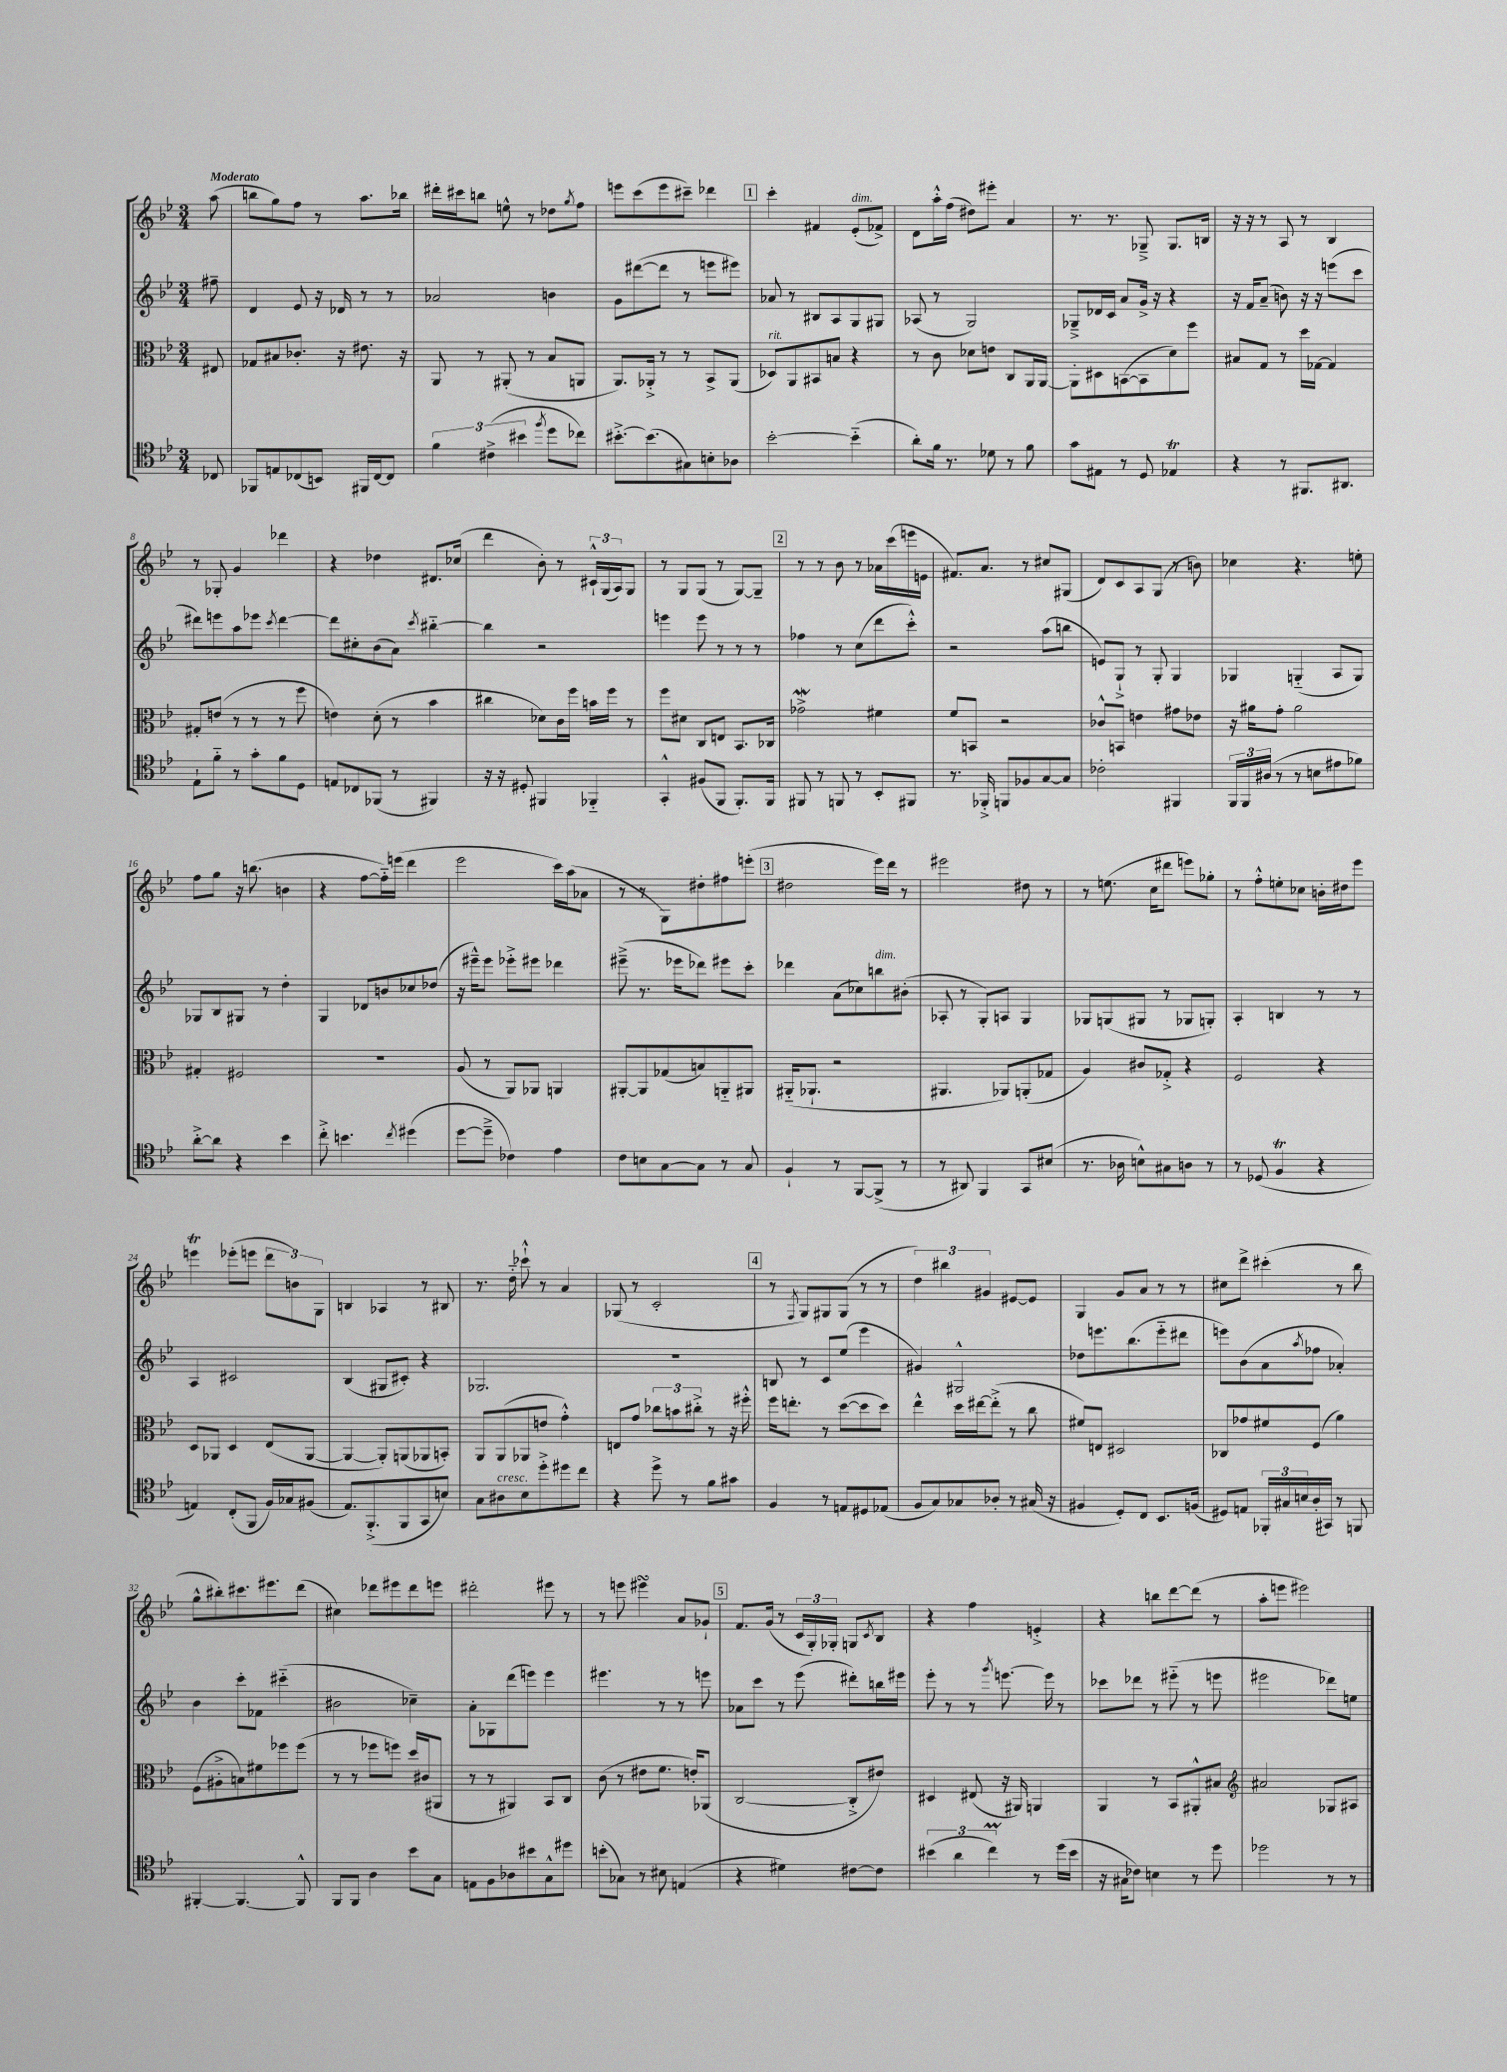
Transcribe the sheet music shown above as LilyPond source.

<<
\new StaffGroup <<
\new Staff = "s0" {
    \clef treble \key bes \major \numericTimeSignature \time 3/4 \partial 8 \tempo "Moderato"
    a''8( |
    b''8 g''8) f''8 r8 a''8. bes''16 |
    dis'''16-. cis'''16 b''8 e''8-^ r8 des''8 \acciaccatura { g''8 } f''8 |
    e'''8 c'''8( e'''8 cis'''8--) des'''4 |
    \mark \markup { \box "1" } c'''4-. fis'4 ees'8-.^\markup { \italic "dim." }( fes'8->) |
    d'8 a''16-.-^ f''16( dis''8) eis'''8-. a'4 |
    r8. r8. ges8---> ges8. b16 |
    r16 r16 r8 a8 r8 bes4 |
    r8 ges8-. g'4 des'''4 |
    r4 des''4 dis'8. ces''16( |
    d'''4 bes'8-.) r8 \tuplet 3/2 { cis'16-!-^ g16( a16) } g8 |
    r8 g8 g8( r8 g8~) g8-- |
    \mark \markup { \box "2" } r8 r8 bes'8 r8 aes'16 c'''16( e'''16 e'16 |
    fis'8.) a'8. r8 cis''8 gis8( |
    d'8) c'8 a8 g8( r8 b'8) |
    ces''4 r4. e''8-. |
    f''8 g''8 r16 b''8.( b'4 |
    r4 f''8~ f''16-_) e'''16( d'''4 |
    ees'''2 c'''16) a''16( aes'8 |
    r8 r8 g8) dis''8-. fis''8 e'''8-.( |
    \mark \markup { \box "3" } dis''2 ees'''16) d'''16 r8 |
    eis'''2 dis''8 r8 |
    r8 e''8.( c''16 dis'''8 e'''8) ges''8-. |
    r8 f''8-.-^ e''8-. ces''8 b'16-. dis''16 ees'''8 |
    e'''4\trill ees'''8-.( e'''8 \tuplet 3/2 { d'''8 b'8) g8 } |
    b4 aes4 r8 bis8 |
    r8. d''16-_ ces'''8-!-^ r8 a'4 |
    ges8( r8 c'2-. |
    \mark \markup { \box "4" } r8 \acciaccatura { f8 } g8) gis8 gis8( r8 r8 |
    \tuplet 3/2 { d''4) bis''4 gis'4 } eis'8~ eis'8 |
    g4 g'8 a'8 r8 r8 |
    cis''8 d'''8-> cis'''4-.( r8 bes''8 |
    g''8-^ bis''8-.) cis'''8. eis'''8. d'''8( |
    cis''4) des'''8 eis'''8 des'''8 e'''8 |
    dis'''2-. eis'''8 r8 |
    r8 e'''8 eis'''4\turn a'8 ges'8-! |
    \mark \markup { \box "5" } f'8. g'16( r8 \tuplet 3/2 { c'16 g16-.) ges16-. } g8 \acciaccatura { c'8 } bes8 |
    r4 f''4 e'4-.-> |
    r4 b''8 d'''8~ d'''8( r8 |
    a''8-. e'''8 eis'''2) \bar "|." |
}
\new Staff = "s1" {
    \clef treble \key bes \major \numericTimeSignature \time 3/4 \partial 8
    fis''8-- |
    d'4 ees'8 r16 des'16 r8 r8 |
    aes'2 b'4 |
    g'8 dis'''8~( dis'''8 r8 e'''8 eis'''8) |
    \mark \markup { \box "1" } aes'8 r8 bis8 a8 g8 gis8 |
    aes8( r8 g2) |
    ges8---> des'16 c'16 a'8 g'16-> r16 r4 |
    r16 f'16 a'8--( b'8) r16 r16 e'''8( c'''8 |
    dis'''8) e'''8 a''8 ees'''8 \acciaccatura { c'''8 } dis'''4~ |
    dis'''8 cis''8-. bes'8( a'8) \acciaccatura { c'''8 } bis''4~-_ |
    bis''4 r2 |
    e'''4 e'''8 r8 r8 r8 |
    \mark \markup { \box "2" } fes''4 r8 c''8( d'''8 c'''8-.-^) |
    r2 a''8( b''8 |
    e'8) g8-!-> r8 g8-. g4 |
    ges4 g4-_( a8 g8) |
    ges8 bes8 gis8 r8 d''4-. |
    g4 des'8 b'8 ces''8 des''8( |
    r16 eis'''16---^) eis'''8 ees'''8-.-> eis'''8 des'''4 |
    eis'''8--->( r8. ees'''16 des'''8) eis'''8 c'''8-. |
    \mark \markup { \box "3" } des'''4 a'8( ces''8) b''8^\markup { \italic "dim." } bis'8-.( |
    aes8-. r8 g8-.) a8 g4 |
    ges8 g8( gis8 r8 ges8 g8-.) |
    a4-. b4 r8 r8 |
    a4 cis'2 |
    bes4( gis8 cis'8-.) r4 |
    ges2. |
    R2. |
    \mark \markup { \box "4" } b8 r8 c'8 ees''8( ees'''4 |
    gis'4) gis2-^ |
    des''8 e'''8. bes''8.( e'''8-_ dis'''8 |
    e'''8) bes'8( a'8 \acciaccatura { a''8 } fes''8 aes'4-.) |
    bes'4 c'''8-. fes'8 cis'''4-_( |
    bis'2 ces''4--) |
    a'8-. ges8 d'''8( e'''8) e'''4 |
    eis'''4. r8 r8 e'''8 |
    \mark \markup { \box "5" } aes'8 c'''8 r8 ees'''8( dis'''8-.) b''16 eis'''16 |
    ees'''8-. r8 r8 \acciaccatura { g'''8 } e'''8.~ e'''16 r8 |
    ces'''8 des'''8 r8 eis'''8-_( r8 e'''8 |
    eis'''2 des'''8) e''8 \bar "|." |
}
\new Staff = "s2" {
    \clef alto \key bes \major \numericTimeSignature \time 3/4 \partial 8
    eis8 |
    ges8 bis8 ces'8.-. r16 eis'8. r16 |
    a,8 r8 ais,8-.( r8 bes8 a,8 |
    a,8.) aes,16-.-> r8 r8 bes,8-> aes,8( |
    \mark \markup { \box "1" } des8^\markup { \italic "rit." }) a,8 bis,8 b8 r4 |
    r8 c'8 des'8 e'8 c8 a,16 a,16~ |
    a,8-. dis8 b,8~( b,8 d'8) f''8 |
    bis8 g8 r8 d''16 ges16~ ges4 |
    gis8-. e'8( r8 r8 r8 f''8 |
    e'4) d'8-.( r8 bes'4 |
    cis''4 des'8) c'16 f''16 b'16 f''16 r8 |
    f''8 dis'8 c8 e8 bes,8. ces16 |
    \mark \markup { \box "2" } ges'2->\mordent fis'4 |
    f'8 b,8 r2 |
    ces'8-^ b,8 e'4 gis'8 ees'8 |
    r16 ais'16 g'8-. ais'2 |
    gis4-. fis2 |
    R2. |
    a8( r8 a,8) aes,8 a,4 |
    ais,8~-. ais,8 ges8( b8) a,8-_ ais,8 |
    \mark \markup { \box "3" } ais,16-_( aes,8.-! r2 |
    ais,4. aes,8) a,8-.( ges8 |
    a4) cis'8 ges8-.-> r4 |
    f2 r4 |
    d8 aes,8 d4 ees8( aes,8~ |
    aes,4~ aes,8-.) a,8( aes,8 b,8-.) |
    a,8 a,8( aes,8 e'8 g'4-.-^) |
    e8 g'8 \tuplet 3/2 { ces''8 b'8 cis''8-.-> } r8 r16 fis''16-.-^ |
    \mark \markup { \box "4" } f''16 e''8.-. r8 d''8~( d''8 d''8) |
    ees''4-^ d''16 eis''16~ eis''8-.->( r8 c''8 |
    fis'8) e8 dis2 |
    ces8 ges'8 fis'8 f8( a'4) |
    f8( ais8-.-> b8) fis'8 fes''8 fes''8( |
    r8 r8 fes''8 f''8) d''16 cis'16( ais,8 |
    r8 r8 ais,4) bes,8 c8 |
    c'8( r8 eis'8 f'8. e'16-.) aes,8( |
    \mark \markup { \box "5" } c2~ c8-.-> eis'8) |
    dis4 eis8( r16 ais,16) a,4 |
    a,4 r8 bes,8 ais,8-.-^ bis8 |
    \clef treble ais'2 ges8 ais8 \bar "|." |
}
\new Staff = "s3" {
    \clef tenor \key bes \major \numericTimeSignature \time 3/4 \partial 8
    ces8 |
    fes,8 e8 ces8( b,8) fis,16 ces16~ ces8 |
    \tuplet 3/2 { f'4 cis'4->( bis'4 } \acciaccatura { f''8 } d''8 ces''8) |
    bis'8.~-.-> bis'8.( gis8) b8-. aes8 |
    \mark \markup { \box "1" } bes'2~-. bes'4-_( |
    a'8-.) f'16 r8. des'8 r8 f'8 |
    g'8 eis8 r8 d8 ees4\trill |
    r4 r8 fis,8. ais,8. |
    ees8-! f'8-_ r8 g'8-. f'8 d8 |
    e8 ces8 fes,8( r8 fis,4) |
    r16 r16 dis8-. fis,4 fes,4-_ |
    g,4-.-^ fis8( f,8 f,8.-.) f,16 |
    \mark \markup { \box "2" } fis,8 r8 f,8 r8 bes,8-. fis,8 |
    r8. fes,16-.-> f,8 fes8 g8~ g8 |
    ces'2-. fis,4 |
    \tuplet 3/2 { f,16 f,16 ais16( } r8 r8 b8 eis'8 fes'8) |
    a'8~-.-> a'8 r4 bes'4 |
    c''8-.-> b'4. \acciaccatura { c''8 } dis''4( |
    d''8~ d''8---> ces'4) ees'4 |
    c'8 b8 g8~ g8 r8 g8 |
    \mark \markup { \box "3" } f4-! r8 f,8~ f,8->( r8 |
    r8 ais,8) f,4 g,8 bis8( |
    r8. aes16 b8-^) gis8 a8 r8 |
    r8 des8( f4\trill r4 |
    e4) c8-.( f,8 f16) ges16 fis8( |
    ees8.) f,8.-.->( f,8 g,8 b8) |
    g8 ais8^\markup { \italic "cresc." } bes8 d''8-.-> dis''8 c''8 |
    r4 d''8-> r8 f'8 gis'8 |
    \mark \markup { \box "4" } f4 r8 e8 dis8 ees8( |
    f8 g8) ges8 aes8-. r8 gis16( r16 |
    fis4 d8-.) c8 bes,8. f16( |
    dis8) e8 \tuplet 3/2 { fes,16-. gis16 b16 } a16-.( gis,16) r8 f,8 |
    fis,4~-. fis,4.~ fis,8-^ |
    f,8 f,8 a4 bes'8 g8 |
    e8 f8 aes8 bis'8 g8-^ dis''8 |
    b'8-.( ges8) r8 bis8 e4( |
    \mark \markup { \box "5" } r4 dis'4) cis'8~ cis'8 |
    \tuplet 3/2 { bis'4( a'4 c''4\prall) } r8 d''16( bis'16 |
    r16 gis16 ces'8) b4 r8 d''8 |
    des''2 r8 r8 \bar "|." |
}
>>
>>
